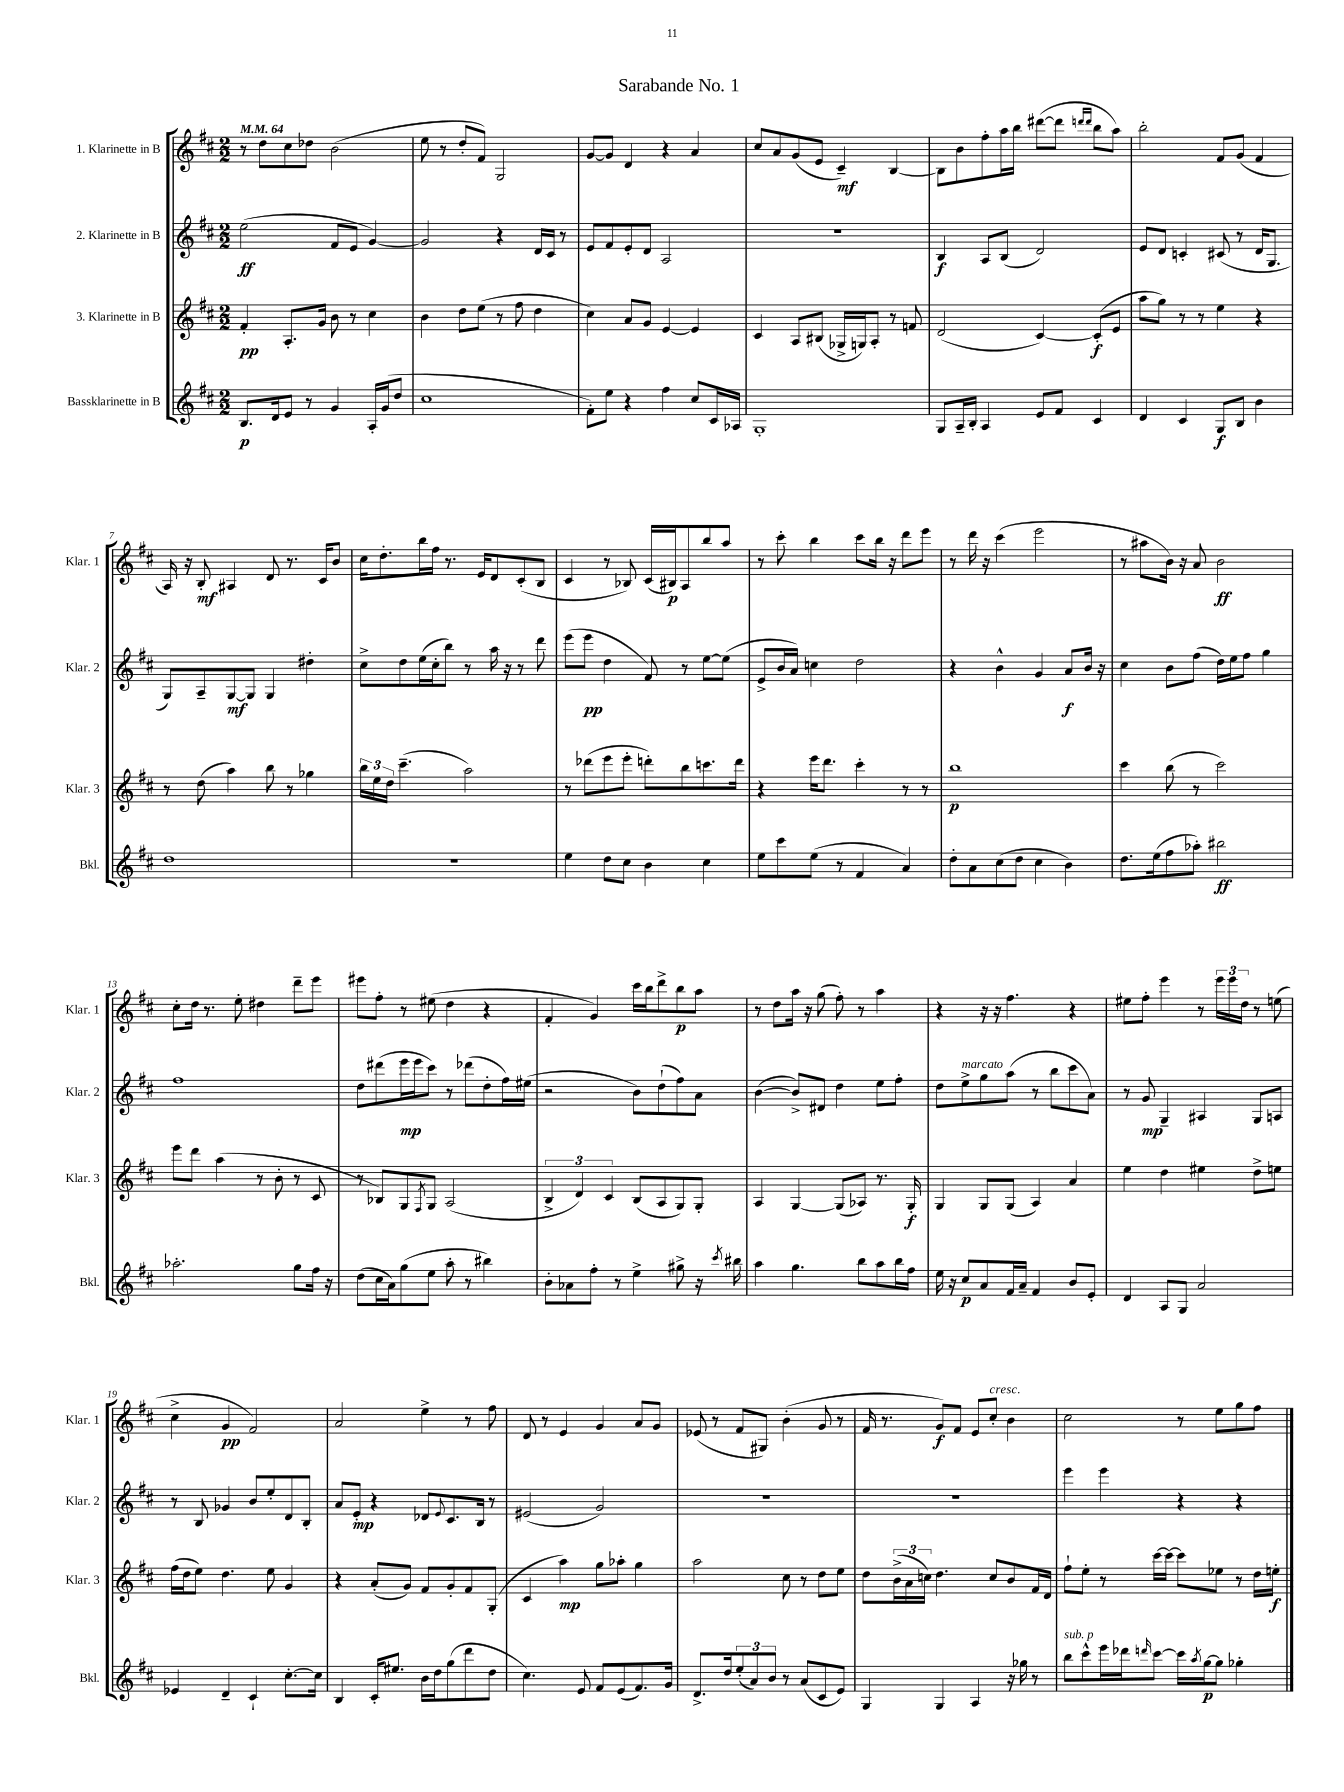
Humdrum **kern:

**kern	**kern	**kern	**kern
*staff4	*staff3	*staff2	*staff1
*clefG2	*clefG2	*clefG2	*clefG2
*k[f#c#]	*k[f#c#]	*k[f#c#]	*k[f#c#]
*M2/2	*M2/2	*M2/2	*M2/2
*MM64	*MM64	*MM64	*MM64
8.B	4f#'	(2ee	8r
.	.	.	8dd
16d	.	.	.
8e	8.A'	.	8cc#
8r	.	.	8dd-
.	16g	.	.
4g	8b	8f#	(2b
.	8r	8e	.
16A'	4cc#	[4g)	.
(16g	.	.	.
8dd	.	.	.
=	=	=	=
1cc#	4b	2g]	8ee
.	.	.	8r
.	8dd	.	8dd'
.	(8ee	.	8f#)
.	8r	4r	2G
.	8ff#	.	.
.	4dd	16d	.
.	.	16c#	.
.	.	8r	.
=	=	=	=
8f#')	4cc#)	8e	[8g
8ee	.	8f#	8g]
4r	8a	8e'	4d
.	8g	8d	.
4ff#	[4e	2A	4r
8cc#	4e]	.	4a
16c#	.	.	.
16A-	.	.	.
=	=	=	=
1G'	4c#	1r	8cc#
.	.	.	8a
.	8A	.	(8g
.	(8B#	.	8e
.	16G-^	.	4c#~)
.	16G)	.	.
.	8A'	.	.
.	8r	.	[4B
.	8f	.	.
=	=	=	=
8G	(2d	4B	8B]
16A~	.	.	8b
16B'	.	.	.
4A	.	8A	8ff#'
.	.	(8B	16aa
.	.	.	16bb
8e	[4c#)	2d)	([8ddd#
8f#	.	.	8ddd#]
.	.	.	16qqddd
.	.	.	16qqddd
4c#	(8c#']	.	8bb
.	8e	.	8aa)
=	=	=	=
4d	8aa	8e	2bb'
.	8gg)	8d	.
4c#	8r	4c'	.
.	8r	.	.
8G	4ee	(8c#	8f#
8B	.	8r	(8g
4b	4r	16d	4f#
.	.	8.G	.
=	=	=	=
1dd	8r	8G)	16A)
.	.	.	16r
.	(8dd	8A~	8B'
.	4aa)	[8G	4A#
.	.	8G]	.
.	8bb	4G	8d
.	8r	.	8.r
.	4gg-	4dd#'	.
.	.	.	16c#
.	.	.	8b
=	=	=	=
1r	24bb	8cc#^	16cc#
.	24ee	.	.
.	.	.	8.dd'
.	24dd	.	.
.	(4.ccc#~	8dd	.
.	.	(16ee	16bb
.	.	16cc#'	16ff#
.	.	8bb)	8.r
.	2aa)	8r	.
.	.	.	16e
.	.	16aa	8d
.	.	16r	.
.	.	8r	(8c#'
.	.	8ddd	8B
=	=	=	=
4ee	8r	(8eee	4c#
.	(8ddd-	8eee	.
8dd	8eee	4dd	8r
8cc#	8eee'	.	8B-)
4b	8ddd')	8f#)	(16c#
.	.	.	16B#)
.	8bb	8r	8A
4cc#	8.ccc	[8ee	8bb
.	.	(8ee]	8aa
.	16ddd	.	.
=	=	=	=
8ee	4r	8e^	8r
8ccc#	.	16b	8ccc#'
.	.	16a)	.
(8ee	16eee	4cc	4bb
.	8.ddd	.	.
8r	.	.	.
4f#	4ccc#'	2dd	8ccc#
.	.	.	16bb
.	.	.	16r
4a)	8r	.	8ddd
.	8r	.	8eee
=	=	=	=
8dd'	1bb	4r	8r
8a	.	.	16ddd
.	.	.	16r
(8cc#	.	4b^^	(4ccc#
8dd	.	.	.
4cc#	.	4g	2eee
4b)	.	8a	.
.	.	16b	.
.	.	16r	.
=	=	=	=
8.dd	4ccc#	4cc#	8r
.	.	.	8aa#
(16ee	.	.	.
8ff#	(8bb	8b	16b)
.	.	.	16r
8aa-')	8r	(8ff#	8a
2bb#	2ccc#)	16dd)	2b
.	.	16ee	.
.	.	8ff#	.
.	.	4gg	.
=	=	=	=
2.aa-'	8eee	1ff#	8cc#'
.	8ddd	.	16dd
.	.	.	8.r
.	(4aa	.	.
.	.	.	8ee'
.	8r	.	4dd#
.	8b'	.	.
8gg	8r	.	8ddd~
16ff#	8c#	.	8eee
16r	.	.	.
=	=	=	=
(8dd	8r	8dd	8eee#
16cc#	8B-)	(8ddd#	8ff#'
16a)	.	.	.
(8gg	8G	16eee	8r
.	.	16eee	.
.	8qF#	.	.
8ee	8G	8ccc#)	(8ee#
8aa'	(2A	8r	4dd
8r	.	(8ddd-	.
4bb#)	.	8dd'	4r
.	.	16ff#)	.
.	.	(16ee#	.
=	=	=	=
8b'	6B^	2r	4f#'
8a-	.	.	.
.	6d)	.	.
8ff#'	.	.	4g)
.	6c#	.	.
8r	.	.	.
4ee^	(8B	8b)	16ccc#
.	.	.	16bb
.	8A	(8dd`	8ddd^
8gg#^	8G)	8ff#)	8bb
16r	8G'	8a	8aa
8qccc#	.	.	.
16bb#	.	.	.
=	=	=	=
4aa	4A	([4b	8r
.	.	.	8dd
4.gg	[4G	8b^])	16aa
.	.	.	16r
.	.	8d#	(8gg
.	(8G]	4dd	8ff#')
8bb	8A-)	.	8r
8aa	8.r	8ee	4aa
16bb	.	8ff#'	.
16ff#	16G'	.	.
=	=	=	=
16ee	4G	8dd	4r
16r	.	.	.
8cc#	.	8ee^	.
8a	8G	8gg	16r
.	.	.	16r
16f#	(8G	(8aa	4.ff#
16a~	.	.	.
4f#	4A)	8r	.
.	.	8bb	.
8b	4a	8ccc#	4r
8e'	.	8a)	.
=	=	=	=
4d	4ee	8r	8ee#
.	.	8g	8ff#'
8A	4dd	4G~	4eee
8G	.	.	.
2a	4ee#	4A#	8r
.	.	.	24eee
.	.	.	24eee
.	.	.	24dd
.	8dd^	8G	8r
.	8ee	8A	(8ee
=	=	=	=
4e-	(16ff#	8r	4cc#^
.	16dd	.	.
.	8ee)	8B	.
4d~	4.dd	4g-	4g
4c#`	.	8b	2f#)
.	8ee	8ee'	.
[8.cc#'	4g	8d	.
.	.	8B'	.
16cc#]	.	.	.
=	=	=	=
4B	4r	8a	2a
.	.	8e'	.
16c#'	(8a'	4r	.
8.ee#	.	.	.
.	8g)	.	.
16b	8f#	8d-	4ee^
16dd	.	.	.
.	.	8qqe	.
(8gg	8g'	8.c#	.
8ddd	8f#	.	8r
.	.	16B	.
8dd	(8G'	8r	8ff#
=	=	=	=
4.cc#)	4c#	(2e#	8d
.	.	.	8r
.	4aa)	.	4e
8e	.	.	.
8f#	8gg	2g)	4g
(8e	8aa-'	.	.
8.f#)	4gg	.	8a
.	.	.	8g
16g	.	.	.
=	=	=	=
8.d^	2aa	1r	(8e-
.	.	.	8r
16dd	.	.	.
(12ee'	.	.	8f#
12a)	.	.	.
.	.	.	8G#)
12b	.	.	.
8r	8cc#	.	(4b'
(8a	8r	.	.
8c#	8dd	.	8g
8e)	8ee	.	8r
=	=	=	=
4G	8dd	1r	16f#
.	.	.	8.r
.	(24b^	.	.
.	24a	.	.
.	24cc)	.	.
4G	4.dd	.	8g)
.	.	.	8f#
4A	.	.	8e
.	8cc	.	8cc#'
16r	8b	.	4b
16gg-	.	.	.
8r	16f#	.	.
.	16d	.	.
=	=	=	=
8bb	8ff#`	4eee	2cc#
8ccc#^^	8ee'	.	.
16eee	8r	4eee	.
16ddd-	.	.	.
16qqddd	.	.	.
[8ccc#	[16ccc#	.	.
.	16ccc#_	.	.
16ccc#]	8ccc#]	4r	8r
8qaa	.	.	.
[16gg	.	.	.
8gg]	8ee-	.	8ee
4gg-'	8r	4r	8gg
.	16dd	.	8ff#
.	16ee'	.	.
==	==	==	==
*-	*-	*-	*-
